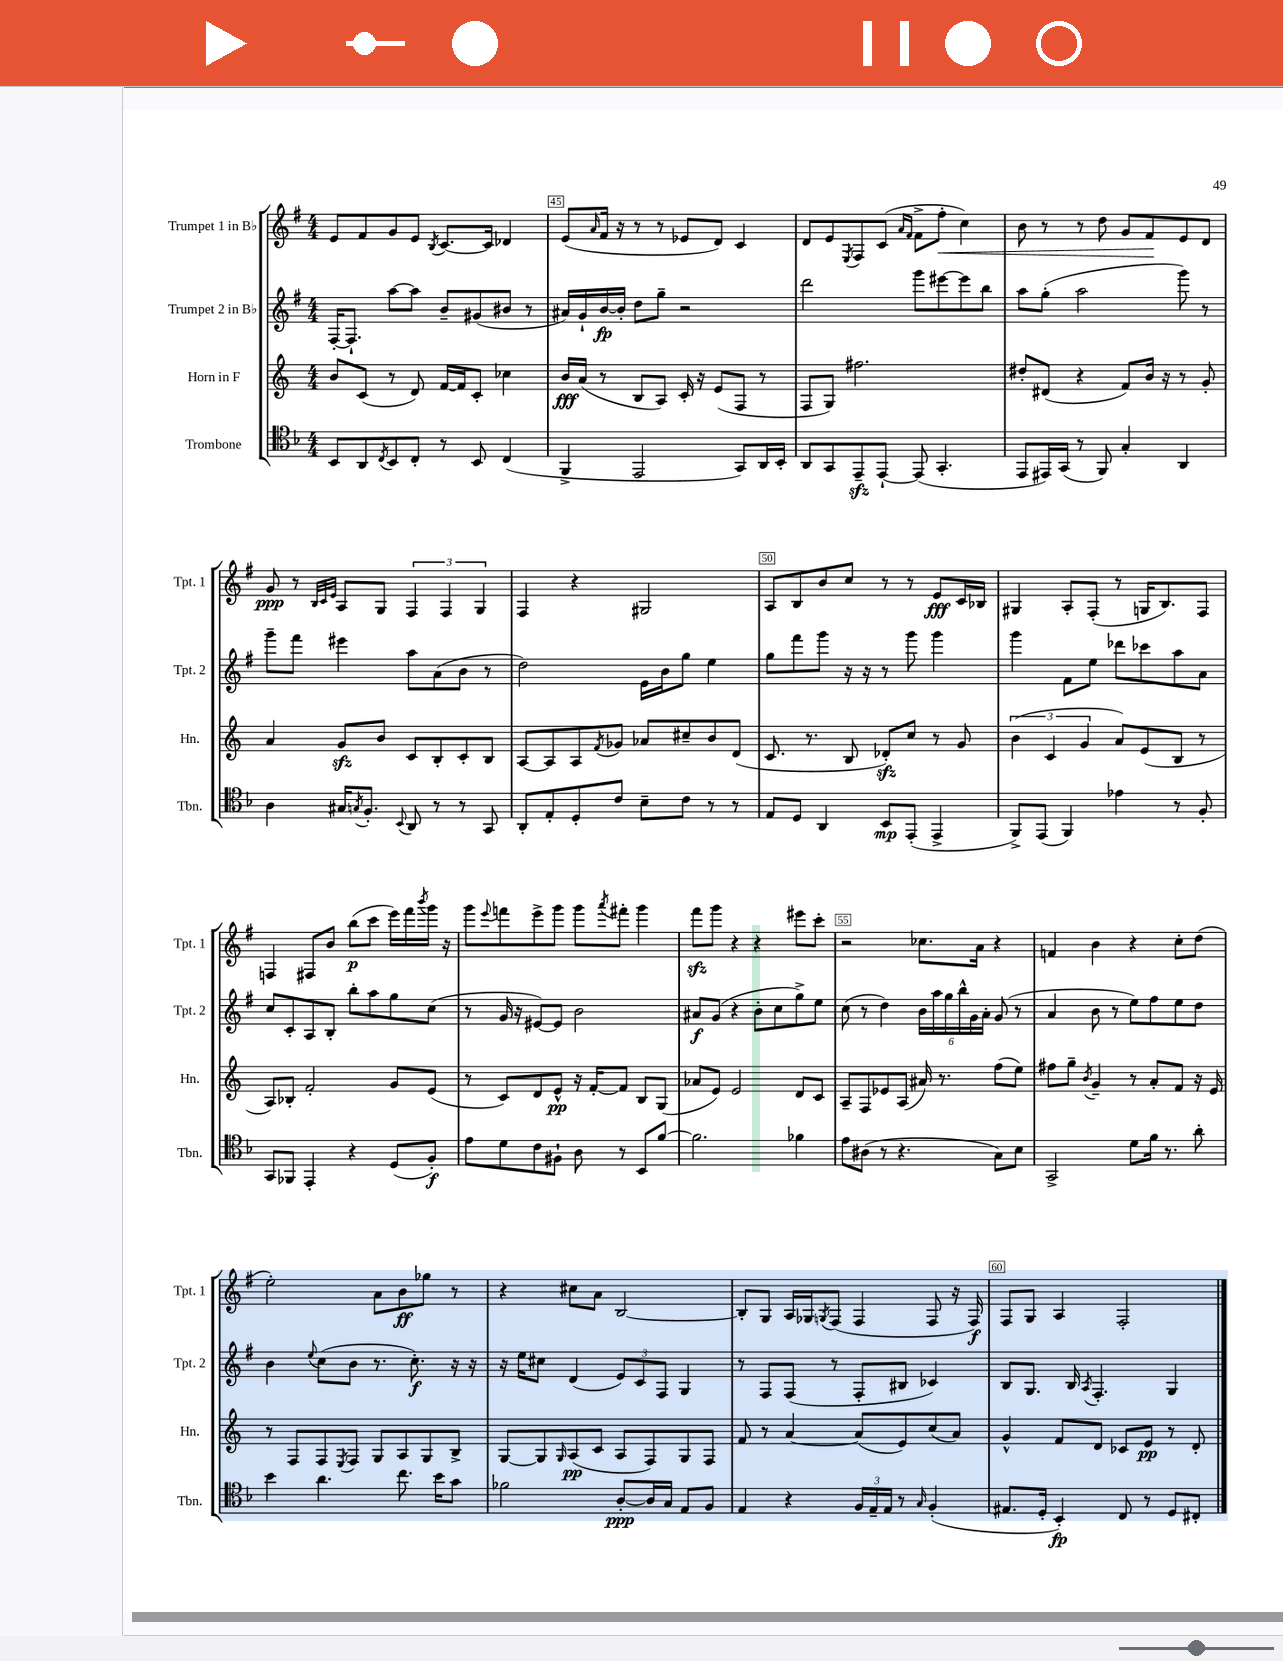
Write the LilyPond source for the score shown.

<<
\new StaffGroup <<
\new Staff = "s0" \with { instrumentName = "Trumpet 1 in Bb" shortInstrumentName = "Tpt. 1" } {
    \clef treble \key g \major \numericTimeSignature \time 4/4
    e'8 fis'8 g'8 e'8 \acciaccatura { b8 } c'8.~ c'16 des'4 |
    e'8( \grace { a'16 } fis'16 r16 r8 r8 ees'8 d'8) c'4 |
    d'8 e'8 \acciaccatura { e8 } fis8 c'8( \grace { a'16 fis'16 } fis'8-> fis''8-.\< c''4) |
    b'8 r8 r8 d''8 g'8 fis'8\! e'8 d'8 |
    g'8\ppp r8 \grace { b32 c'32 e'32 } a8 g8 \tuplet 3/2 { fis4 fis4 g4 } |
    fis4 r4 gis2 |
    a8 b8 b'8 c''8 r8 r8 e'8\fff c'16 bes16 |
    gis4 a8-. fis8-.( r8 g16 b8.) fis8 |
    f4 fis8 b'8 b''8\p( c'''8 e'''16) fis'''16 \acciaccatura { b'''8 } g'''16 r16 |
    g'''8 \appoggiatura { e'''8 } f'''8 e'''8-> g'''8 g'''8 \acciaccatura { a'''8 } fis'''8-. g'''4 |
    fis'''8\sfz g'''8 r4 r4 eis'''8 c'''8-. |
    r2 ces''8. a'16 r4 |
    f'4 b'4 r4 c''8-. d''8( |
    e''2-.) a'8 b'8\ff ges''8 r8 |
    r4 cis''8 a'8 b2~ |
    b8-. g8 a16 ges16 \acciaccatura { g8 } fis8( fis4 fis8 r16 fis16\f) |
    fis8 g8 a4 fis2-. \bar "|." |
}
\new Staff = "s1" \with { instrumentName = "Trumpet 2 in Bb" shortInstrumentName = "Tpt. 2" } {
    \clef treble \key g \major \numericTimeSignature \time 4/4
    fis16~-. fis8.-! a''8~ a''8 b'8-- gis'8( bis'8 r8 |
    ais'16) g'16-! b'16~\fp b'16-. d''8 g''8-- r2 |
    d'''2 g'''8 eis'''8~ eis'''8 b''8 |
    a''8 g''8-.( a''2 g'''8) r8 |
    g'''8-- fis'''8 eis'''4 a''8 a'8( b'8 r8 |
    d''2) e'16 b'16 g''8 e''4 |
    g''8 fis'''8 g'''8 r16 r16 r8 g'''8 g'''4 |
    g'''4 fis'8 e''8 des'''8 ces'''8 a''8 a'8 |
    c''8 c'8-. a8 b8-. b''8-. a''8 g''8 c''8( |
    r8 g'16 r16 eis'8~) eis'8 b'2 |
    ais'8\f g'8( r4 b'8-. c''8 g''8->) e''8 |
    c''8( r8 d''4) \tuplet 6/4 { b'16 a''16 g''16 b''16-^ g'16 a'16-. } g'8( r8 |
    a'4 b'8 r8 e''8) fis''8 e''8 d''8 |
    b'4 \appoggiatura { e''8 } c''8( b'8 r8. c''8.-.\f) r16 r16 |
    r16 e''16 cis''8 d'4( \tuplet 3/2 { e'8) c'8 fis8 } g4 |
    r8 fis8 fis8( r8 fis8-. bis8 ces'4) |
    b8 g8. b16 \acciaccatura { a8 } fis4.-. g4 \bar "|." |
}
\new Staff = "s2" \with { instrumentName = "Horn in F" shortInstrumentName = "Hn." } {
    \clef treble \key c \major \numericTimeSignature \time 4/4
    b'8 c'8( r8 d'8) f'16~ f'16 c'8-. ces''4 |
    b'16\fff a'16( r8 b8 a8) c'16-. r16 e'8( f8 r8 |
    f8 g8) fis''2. |
    dis''8-. dis'8( r4 f'8) b'16 r16 r8 g'8-. |
    a'4 g'8\sfz b'8 c'8 b8-. c'8-. b8 |
    a8~ a8 a8 \acciaccatura { f'8 } ges'8 aes'8 cis''8-- b'8 d'8( |
    c'8. r8. b8 des'8-.\sfz) c''8 r8 g'8 |
    \tuplet 3/2 { b'4( c'4 g'4 } a'8) e'8( b8 r8 |
    a8) bes8-. f'2-. g'8 e'8( |
    r8 c'8) d'8 e'8-^\pp r16 f'16~-. f'8 b8 g8( |
    aes'8 e'8) e'2 d'8 c'8 |
    a8-- f8 ees'8 a8( ais'16) r8. f''8( e''8) |
    fis''8 g''8-- \acciaccatura { b'8 } g'4-- r8 a'8-. f'8 r16 e'16 |
    r8 f8 f8 \acciaccatura { e8 } f8 g8 a8 g8 b8-> |
    g8~ g8 \grace { g16 } a8\pp( c'8 a8 f8) g8 f8 |
    f'8 r8 a'4~ a'8( e'8) c''8( a'8) |
    g'4-^ f'8 d'8 ces'8 e'8\pp r8 d'8-. \bar "|." |
}
\new Staff = "s3" \with { instrumentName = "Trombone" shortInstrumentName = "Tbn." } {
    \clef tenor \key f \major \numericTimeSignature \time 4/4
    bes,8 a,8 \acciaccatura { c8 } bes,8 c8-. r8 bes,8 c4( |
    f,4-> e,2 g,8) a,16 bes,16-. |
    a,8 g,8 e,8--\sfz e,8~-! e,8( g,4.-. |
    e,8 eis,16) g,16( r8 f,8) g4-. a,4 |
    a4 gis16 \acciaccatura { g8 } f8.-. \appoggiatura { bes,8 } a,8 r8 r8 g,8 |
    a,8-. e8-. d8-. c'8 bes8-- c'8 r8 r8 |
    e8 d8 a,4 bes,8\mp e,8-.( e,4-> |
    f,8->) e,8( f,4) ees'4 r8 f8-. |
    g,8 fes,8 e,4-. r4 d8( f8-.\f) |
    e'8 d'8 c'8 fis8-! a8 r8 bes,8 f'8~ |
    f'2. fes'4 |
    e'8 ais8( r8 r4. g8) bes8 |
    g,2-> d'8 f'16 r8. a'8-. |
    bes'4 a'4. c''8. bes'16 g'8 |
    fes'2 a8~-.\ppp a16 g16 e8 f8 |
    e4 r4 \tuplet 3/2 { f16 e16-- e16 } r8 \grace { g16 } f4-.( |
    eis8. d16-. bes,4-.\fp) c8 r8 d8 cis8-. \bar "|." |
}
>>
>>
\layout { \context { \Score currentBarNumber = #44 \override BarNumber.break-visibility = ##(#f #t #t) barNumberVisibility = #(every-nth-bar-number-visible 5) \override BarNumber.stencil = #(make-stencil-boxer 0.1 0.3 ly:text-interface::print) } }
